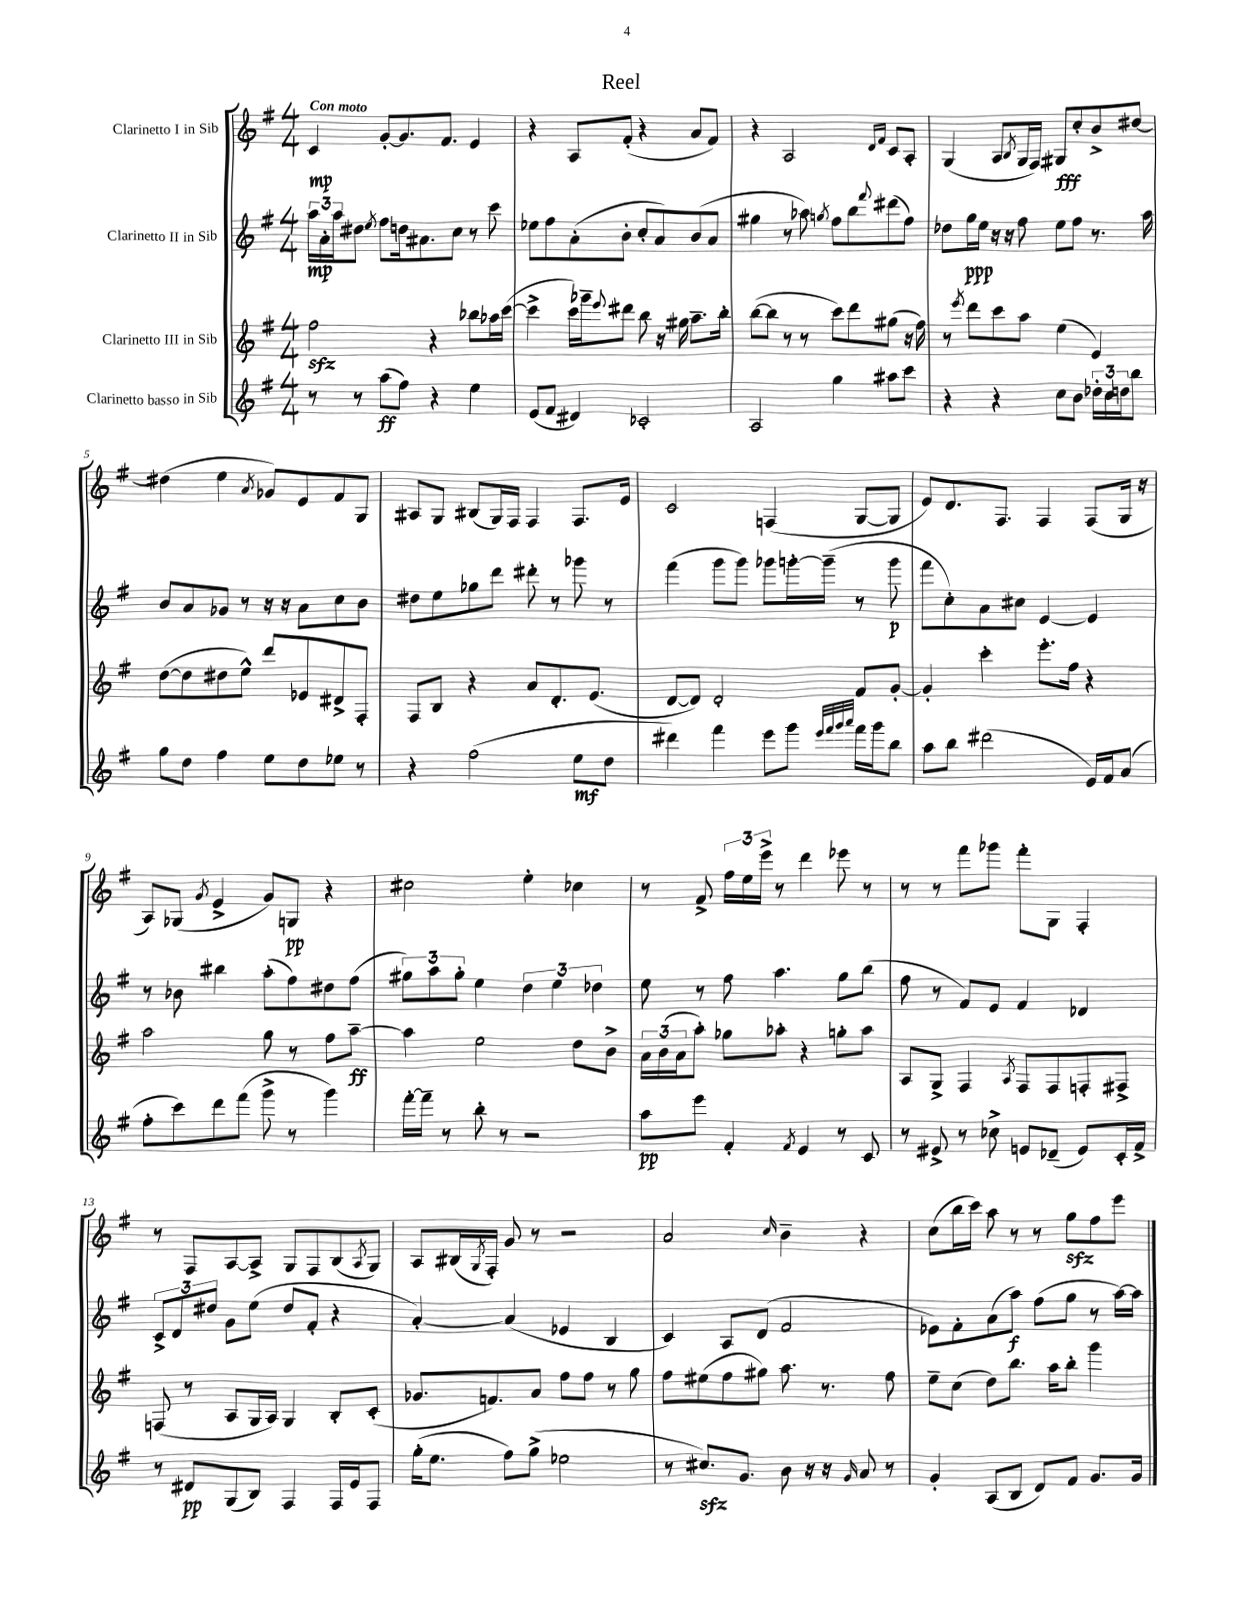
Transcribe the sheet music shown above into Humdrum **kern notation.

**kern	**dynam	**kern	**dynam	**kern	**dynam	**kern	**dynam
*part4	*part4	*part3	*part3	*part2	*part2	*part1	*part1
*staff4	*staff4	*staff3	*staff3	*staff2	*staff2	*staff1	*staff1
*I"Clarinetto basso in Sib	*	*I"Clarinetto III in Sib	*	*I"Clarinetto II in Sib	*	*I"Clarinetto I in Sib	*
*clefG2	*	*clefG2	*	*clefG2	*	*clefG2	*
*k[f#]	*	*k[f#]	*	*k[f#]	*	*k[f#]	*
*M4/4	*	*M4/4	*	*M4/4	*	*M4/4	*
=1	=1	=1	=1	=1	=1	=1	=1
!	!	!	!	!	!	!LO:TX:a:B:t=Con moto	!
8r	.	2ff#zz\	.	24aa\LL	mp	4c/	mp
.	.	.	.	24a'\	.	.	.
.	.	.	.	24aa\J	.	.	.
8r	.	.	.	8dd#X\J	.	.	.
.	.	.	.	8qee/	.	.	.
(8aa\L	ff	.	.	8ff#\L	.	[8g'/L	.
8ff#\J)	.	.	.	16ddn\k	.	8.g/]	.
.	.	.	.	8.a#X\	.	.	.
4r	.	4r	.	.	.	.	.
.	.	.	.	.	.	8.f#/J	.
.	.	.	.	8cc\J	.	.	.
4ee\	.	8bb-X\L	.	8r	.	4e/	.
.	.	16aa-X\L	.	8ccc\	.	.	.
.	.	([16ccc\JJ	.	.	.	.	.
=2	=2	=2	=2	=2	=2	=2	=2
(8e/L	.	4ccc^\]	.	8ee-X\L	.	4r	.
8f#/J	.	.	.	8ff#\	.	.	.
4d#X/)	.	16ccc\LL)	.	(8a'\	.	8A/L	.
.	.	16ggg-X~\J	.	.	.	.	.
.	.	8qqeee/	.	.	.	.	.
.	.	8ddd#X\J	.	8b'\J	.	(8f#'/J	.
2c-X'/	.	8bb\	.	8cc'/L	.	4r	.
.	.	16r	.	8a/)	.	.	.
.	.	16gg#X\	.	.	.	.	.
.	.	8.aa~\L	.	(8b/	.	8a/L	.
.	.	.	.	8a/J	.	8f#/J)	.
.	.	16bb'\Jk	.	.	.	.	.
=3	=3	=3	=3	=3	=3	=3	=3
2A/	.	([8bb\L	.	4gg#X\	.	4r	.
.	.	8bb\J]	.	.	.	.	.
.	.	8r	.	8r	.	2A/	.
.	.	8r	.	8aa-X\)	.	.	.
.	.	.	.	8qggn/	.	.	.
4gg\	.	8ccc\L)	.	8ff#\L	.	.	.
.	.	8ddd\	.	8bb\	.	.	.
.	.	.	.	.	.	16qqd/LL	.
.	.	.	.	8qqfff#/	.	16qqf#/JJ	.
8aa#X\L	.	(8gg#X\J	.	(8ddd#X\	.	8c/L	.
8ccc\J	.	16r	.	8ff#\J)	.	8A'/J	.
.	.	16ff#\)	.	.	.	.	.
=4	=4	=4	=4	=4	=4	=4	=4
4r	.	8r	.	8dd-X\L	.	(4G/	.
.	.	8qeee/	.	.	.	.	.
.	.	8ddd\L	.	16gg\L	ppp	.	.
.	.	.	.	16ee\JJ	.	.	.
4r	.	8ccc\	.	16r	.	8A/L	.
.	.	.	.	16r	.	.	.
.	.	.	.	.	.	8qB/	.
.	.	8aa\J	.	8ff#\	.	16G/L	.
.	.	.	.	.	.	16F#/JJ)	.
8cc\L	.	(4ee\	.	8ee\L	.	8G#X/L	fff
8b\J	.	.	.	8ff#\J	.	8cc'/	.
24dd-X'\LL	.	4e/)	.	8.r	.	8b^/	.
24cc\	.	.	.	.	.	.	.
24ddn\J	.	.	.	.	.	.	.
8bb\J	.	.	.	.	.	[8dd#X/J	.
.	.	.	.	16aa\	.	.	.
!!LO:LB:g=z
=5	=5	=5	=5	=5	=5	=5	=5
8gg\L	.	([8dd\L	.	8b/L	.	(4dd#X\]	.
8dd\J	.	8dd\]	.	8a/	.	.	.
4ff#\	.	8dd#X\	.	8g-X/J	.	4ee\	.
.	.	8ee^^\J)	.	8r	.	.	.
.	.	.	.	.	.	8qa/	.
8ee\L	.	8ddd/L	.	16r	.	8g-X/L)	.
.	.	.	.	16r	.	.	.
8dd\	.	8e-X/	.	8a\L	.	8e/	.
8ee-X\J	.	8d#X^/	.	8cc\	.	8f#/	.
8r	.	8F#'/J	.	8b\J	.	8G/J	.
=6	=6	=6	=6	=6	=6	=6	=6
4r	.	8F#/L	.	8dd#X\L	.	8A#X/L	.
.	.	8B/J	.	8ee\	.	8G/J	.
(2ff#\	.	4r	.	8gg-X\	.	(8B#X/L	.
.	.	.	.	8ddd\J	.	16G/L)	.
.	.	.	.	.	.	16F#/JJ	.
.	.	8a/L	.	8ddd#X'\	.	4F#/	.
.	.	8.d'/	.	8r	.	.	.
8ee\L	mf	.	.	8ggg-X\	.	8.F#/L	.
.	.	(8.e/J	.	.	.	.	.
8dd\J	.	.	.	8r	.	.	.
.	.	.	.	.	.	16e/Jk	.
=7	=7	=7	=7	=7	=7	=7	=7
4ddd#X\)	.	[8d/L	.	(4fff#\	.	2c/	.
.	.	8d/J])	.	.	.	.	.
4fff#\	.	2d'/	.	8ggg\L	.	.	.
.	.	.	.	8ggg\J)	.	.	.
8eee\L	.	.	.	8ggg-X\L	.	(4Fn/	.
8ggg\J	.	.	.	[16gggn'\L	.	.	.
.	.	.	.	(16ggg~\JJ]	.	.	.
32qqeee/LLL	.	.	.	.	.	.	.
32qqfff#/	.	.	.	.	.	.	.
32qqggg/	.	.	.	.	.	.	.
32qqaaa/JJJ	.	.	.	.	.	.	.
16fff#\LL	.	8f#/L	.	8r	.	[8G/L	.
16ggg\J	.	.	.	.	.	.	.
8bb\J	.	[8g'/J	.	8ggg\	p	8G/J]	.
=8	=8	=8	=8	=8	=8	=8	=8
8aa\L	.	4g'/]	.	8fff#\L	.	8e/L)	.
8bb\J	.	.	.	8cc'\)	.	8.d/	.
(2ddd#X\	.	4ccc'\	.	8a\	.	.	.
.	.	.	.	.	.	8.F#/J	.
.	.	.	.	8cc#X\J	.	.	.
.	.	8.eee'\L	.	[4e/	.	4F#/	.
.	.	16ff#\Jk	.	.	.	.	.
16e/LL)	.	4r	.	4e/]	.	(8F#/L	.
16f#/J	.	.	.	.	.	.	.
(8a/J	.	.	.	.	.	16G/Jk	.
.	.	.	.	.	.	16r	.
!!LO:LB:g=z
=9	=9	=9	=9	=9	=9	=9	=9
8ff#'\L	.	2aa\	.	8r	.	8A/L)	.
8ccc\)	.	.	.	8b-X\	.	(8G-X/J	.
.	.	.	.	.	.	8qg/	.
8ddd\	.	.	.	4bb#X\	.	4e^/	.
(8fff#\J	.	.	.	.	.	.	.
8ggg^\	.	8gg\	.	(8aa'\L	.	8g/L)	.
8r	.	8r	.	8ff#\)	.	8Gn/J	pp
4ggg\)	.	8ff#\L	.	8dd#X\	.	4r	.
.	.	[8aa~\J	ff	(8ff#\J	.	.	.
=10	=10	=10	=10	=10	=10	=10	=10
[16fff#'\LL	.	4aa\]	.	12gg#X\L)	.	2cc#X\	.
16fff#~\JJ]	.	.	.	.	.	.	.
.	.	.	.	12aa\	.	.	.
8r	.	.	.	.	.	.	.
.	.	.	.	12gg#'\J	.	.	.
8bb'\	.	2ee\	.	4ee\	.	.	.
8r	.	.	.	.	.	.	.
2r	.	.	.	6dd\	.	4ee'\	.
.	.	.	.	6ee\	.	.	.
.	.	8dd\L	.	.	.	4cc-X\	.
.	.	.	.	6dd-X\	.	.	.
.	.	8b^\J	.	.	.	.	.
=11	=11	=11	=11	=11	=11	=11	=11
8aa\L	pp	24a\LL	.	8ee\	.	8r	.
.	.	(24b\	.	.	.	.	.
.	.	24a\J	.	.	.	.	.
8eee\J	.	8aa'\J)	.	8r	.	8f#^/	.
4f#'/	.	8gg-X\L	.	8ff#\	.	24ff#\LL	.
.	.	.	.	.	.	24ee\	.
.	.	.	.	.	.	24eee^\JJ	.
.	.	8aa-X'\J	.	4.aa\	.	8r	.
8qf#/	.	.	.	.	.	.	.
4e/	.	4r	.	.	.	4ddd\	.
8r	.	8ggn'\L	.	8gg\L	.	8eee-X\	.
8c/	.	8aa-\J	.	(8bb\J	.	8r	.
=12	=12	=12	=12	=12	=12	=12	=12
8r	.	8A/L	.	8ff#\	.	8r	.
8e#X^/	.	8G^/J	.	8r	.	8r	.
8r	.	4F#/	.	8f#/L)	.	8fff#\L	.
8cc-X^\	.	.	.	8e/J	.	8ggg-X\J	.
.	.	8qA/	.	.	.	.	.
8en/L	.	8F#/L	.	4f#/	.	8fff#'\L	.
(8d-X~/J	.	8F#/	.	.	.	8G\J	.
8e/L)	.	8Fn'/	.	4d-X/	.	4F#'/	.
16c'/L	.	8F#X^/J	.	.	.	.	.
16f#^/JJ	.	.	.	.	.	.	.
!!LO:LB:g=z
=13	=13	=13	=13	=13	=13	=13	=13
8r	.	(8Fn/	.	12c^/L	.	8r	.
.	.	.	.	12d/	.	.	.
8d#X/L	pp	8r	.	.	.	8F#/L	.
.	.	.	.	12dd#X/J	.	.	.
(8G/	.	8A/L	.	8g\L	.	[8A/	.
8B/J)	.	16G/L	.	(8ee\J	.	8A^/J]	.
.	.	16A/JJ)	.	.	.	.	.
4F#/	.	4G/	.	8dd#/L	.	8G/L	.
.	.	.	.	8f#'/J	.	8F#/	.
16F#/LL	.	8B'/L	.	4r	.	(8B/	.
16e/J	.	.	.	.	.	.	.
.	.	.	.	.	.	8qA/	.
8F#/J	.	(8c'/J	.	.	.	8G/J)	.
=14	=14	=14	=14	=14	=14	=14	=14
(16gg'\KL	.	8.g-X/L	.	[4a'/)	.	8A/L	.
8.ee\J	.	.	.	.	.	.	.
.	.	.	.	.	.	(16B#X/L	.
.	.	.	.	.	.	8qG/	.
.	.	8.fn/)	.	.	.	16F#'/JJ)	.
8ff#\L)	.	.	.	(4a/]	.	8g/	.
(8gg^\J	.	8a/J	.	.	.	8r	.
2ee-X\	.	8ff#\L	.	4e-X/	.	2r	.
.	.	8ff#\J	.	.	.	.	.
.	.	8r	.	4B/	.	.	.
.	.	8gg\	.	.	.	.	.
=15	=15	=15	=15	=15	=15	=15	=15
8r	.	8ff#\L	.	4c/)	.	2a/	.
8.cc#Xzz/L)	.	(8ee#X\	.	.	.	.	.
.	.	8ff#\	.	8A/L	.	.	.
8.g/J	.	.	.	.	.	.	.
.	.	8gg#X\J)	.	(8d/J	.	.	.
.	.	.	.	.	.	16qqcc/	.
8b\	.	8.aa\	.	2f#/	.	4b~\	.
16r	.	.	.	.	.	.	.
16r	.	8.r	.	.	.	.	.
16qqg/	.	.	.	.	.	.	.
8a/	.	.	.	.	.	4r	.
8r	.	8ff#\	.	.	.	.	.
=16	=16	=16	=16	=16	=16	=16	=16
4g'/	.	8ee~\L	.	8e-X\L)	.	(8cc\L	.
.	.	(8cc\J	.	8f#'\	.	16bb\L	.
.	.	.	.	.	.	16ccc\JJ)	.
(8A/L	.	8dd\L)	.	(8a\	.	8aa\	.
8B/J	.	8.bb\J	.	8aa\J)	f	8r	.
8d/L)	.	.	.	(8ff#\L	.	8r	.
.	.	16aa\KL	.	.	.	.	.
8f#/J	.	8bb'\J	.	8gg\J	.	8ggzz\L	.
8.g/L	.	4ggg\	.	8r	.	8ff#\	.
.	.	.	.	[16aa\LL)	.	8eee\J	.
16g/Jk	.	.	.	16aa\JJ]	.	.	.
==	==	==	==	==	==	==	==
*-	*-	*-	*-	*-	*-	*-	*-
